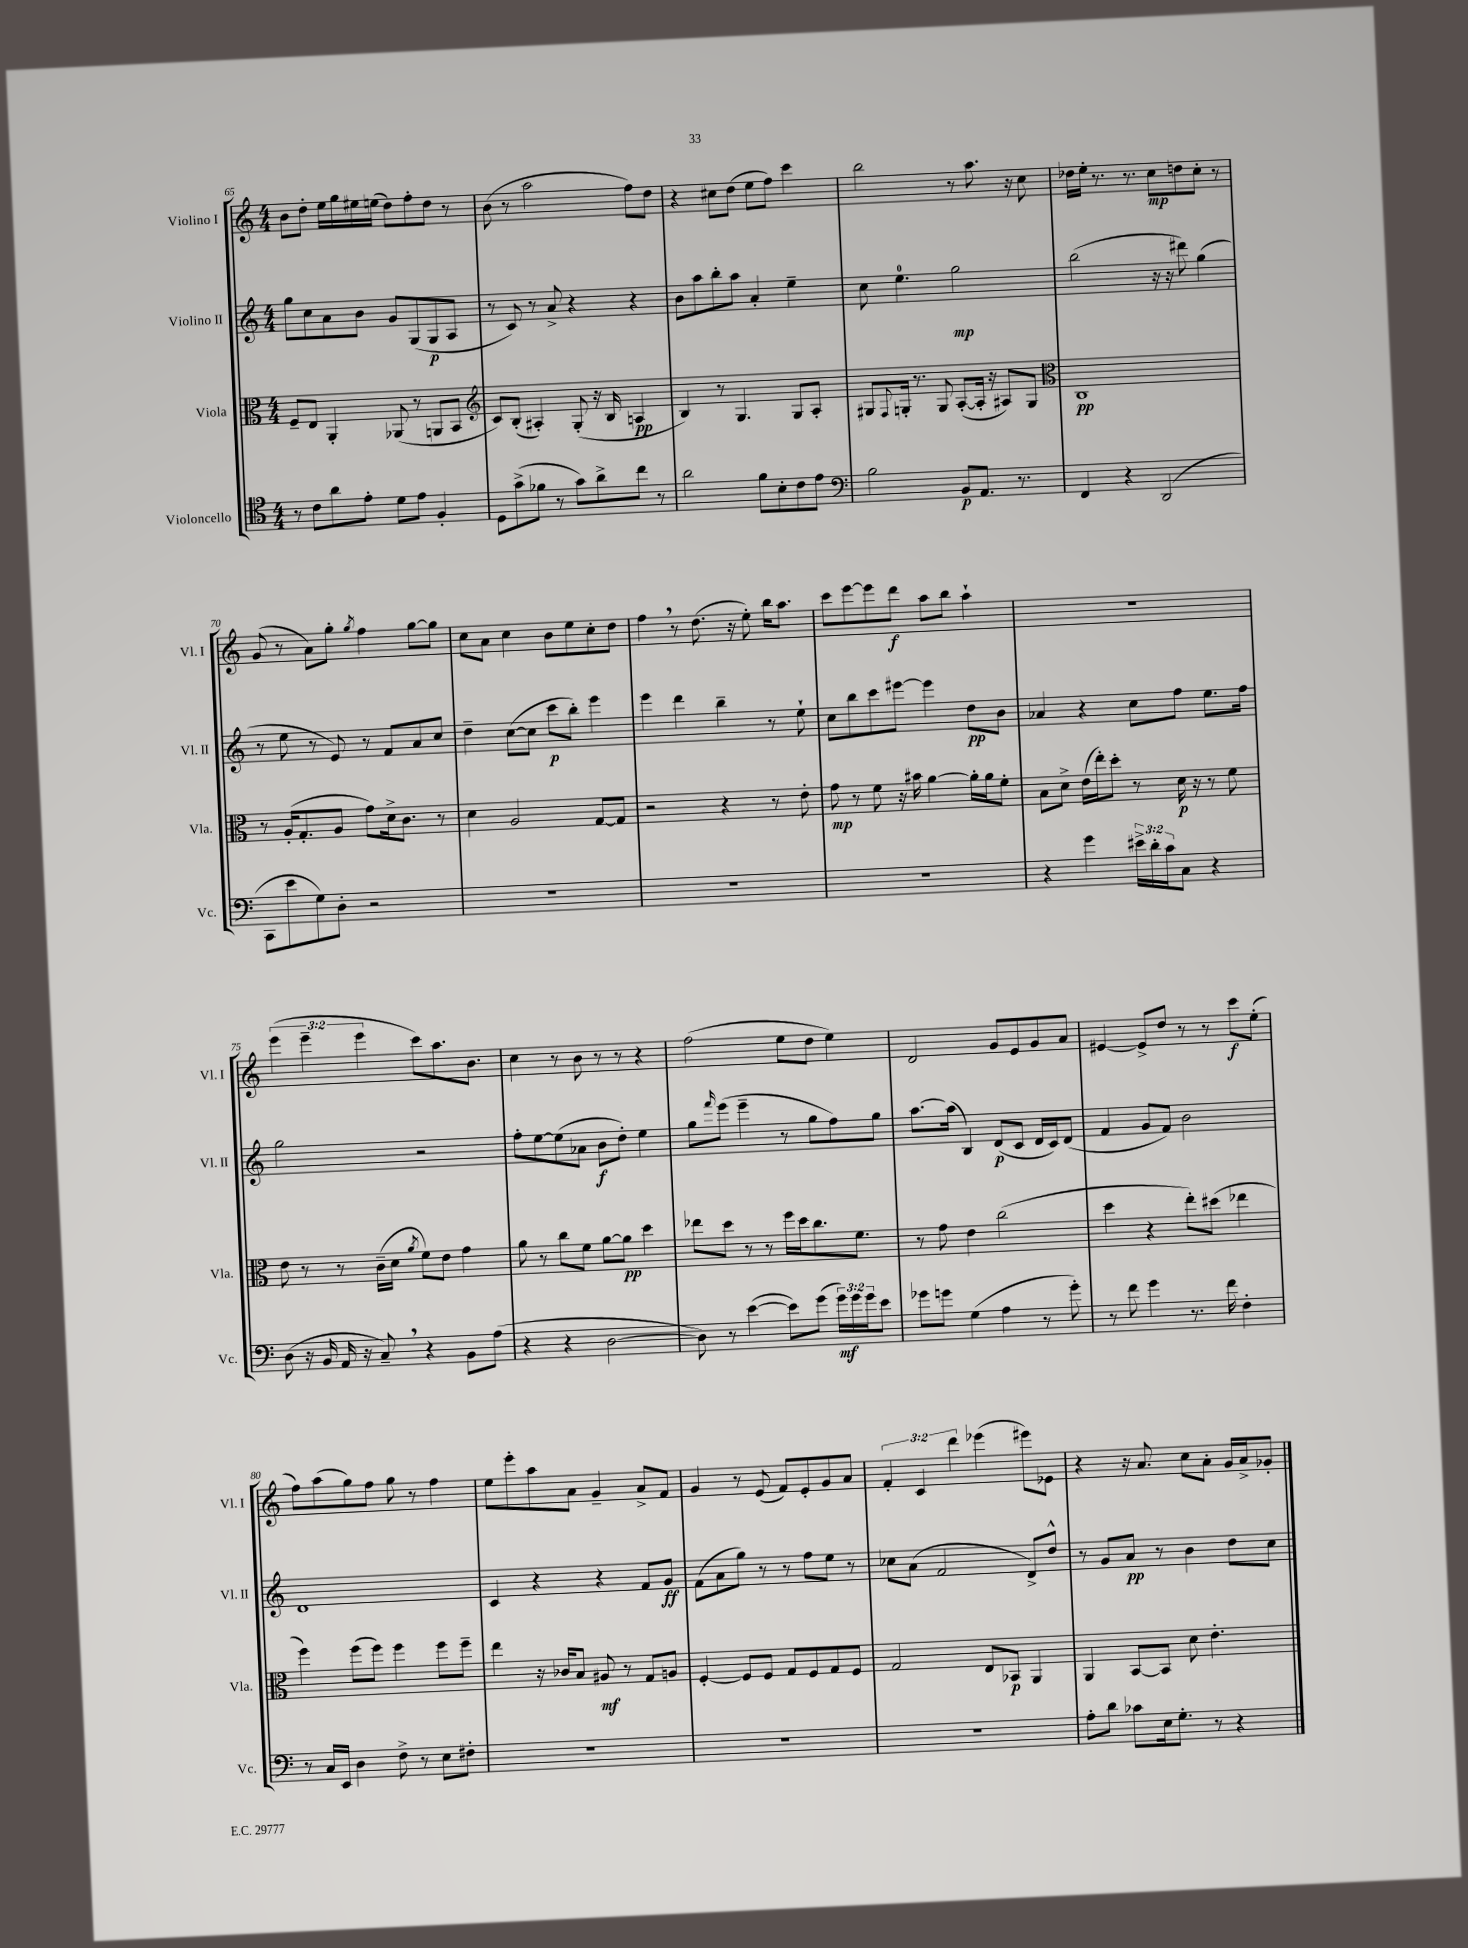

**kern	**kern	**kern	**kern
*staff4	*staff3	*staff2	*staff1
*clefC4	*clefC3	*clefG2	*clefG2
*k[]	*k[]	*k[]	*k[]
*M4/4	*M4/4	*M4/4	*M4/4
8r	8F~	8gg	8b
8c	8E	8cc	8dd'
8a	4AA'	8a	16ee
.	.	.	16gg
8e'	.	8b	16ee#
.	.	.	(16ee
8d	(8AA-	8g	8dd)
8e	8r	(8G	8ff'
4F'	8AA	8G	8dd
.	8BB	8A	8r
=	=	=	=
*	*clefG2	*	*
8D	8c)	8r	(8b
(8g^	(8B'	8c)	8r
8f-	4A#')	8r	2aa
8r	.	8a^	.
8g)	(8G'	4r	.
8a^	16r	.	.
.	16B	.	.
8cc	4A	4r	8ff)
8r	.	.	8dd
=	=	=	=
2a	4B)	8b	4r
.	.	8aa	.
.	8r	8bb'	8cc#
.	4.G	8aa	(8dd
8f	.	4a'	8ee
8B'	.	.	8ff)
8c	8G	4ee~	4ccc
8e	8A'	.	.
=	=	=	=
*clefF4	*	*	*
2B	8G#	8cc	2bb
.	8qqF	.	.
.	16G'	4.ee	.
.	8.r	.	.
.	8G	.	.
8BB	([8A'	2gg	8r
8.AA	16A']	.	8.aa
.	16r	.	.
.	8A#)	.	.
8.r	.	.	16r
.	8G	.	8cc
=	=	=	=
*	*clefC3	*	*
4FF	1C	(2bb	16dd-
.	.	.	16ee'
.	.	.	8.r
4r	.	.	.
.	.	.	8.r
(2DD	.	16r	8cc
.	.	16r	.
.	.	8ddd#)	8dd
.	.	(4gg	8cc'
.	.	.	8r
=	=	=	=
8CC	8r	8r	(8g
8e	(16A'	8ee	8r
.	8.G'	.	.
8G)	.	8r	8a)
8D'	8A	8e)	8gg'
.	.	.	8qgg
2r	8g)	8r	4ff
.	16d^	8f	.
.	8.c	.	.
.	.	8a	[8gg
.	8r	8cc	8gg]
=	=	=	=
1r	4d	4dd~	8cc
.	.	.	8a
.	2A	([8cc	4cc
.	.	8cc]	.
.	.	8ccc	8b
.	.	8bb')	8ee
.	[8G	4eee	8cc'
.	8G]	.	8dd
=	=	=	=
1r	2r	4eee	4ff
.	.	4ddd	8r
.	.	.	(8.dd
.	4r	4bb~	.
.	.	.	16r
.	.	.	8ee')
.	8r	8r	16bb
.	.	.	8.aa
.	8e'	8ee`	.
=	=	=	=
1r	8g	8cc	8ccc
.	8r	8bb	[8eee
.	8f	8ccc	8eee]
.	16r	[8eee#	8ddd
.	16b#	.	.
.	[4a	4eee#]	8aa
.	.	.	8bb
.	16a']	8dd	4aa`
.	16a	.	.
.	8f'	8b	.
=	=	=	=
4r	8B	4a-	1r
.	8d^	.	.
4g	(16e	4r	.
.	16ee')	.	.
.	8dd'	.	.
24e#^	8r	8cc	.
24d'	.	.	.
24c	.	.	.
8C	16d	8ff	.
.	16r	.	.
4r	8r	8.ee	.
.	8f	.	.
.	.	16ff	.
=	=	=	=
(8D	8e	2gg	(6eee
16r	8r	.	.
.	.	.	6eee~
16BB	.	.	.
16AA	8r	.	.
16r	.	.	.
.	.	.	6eee
8C~)	(16c~	.	.
.	16d	.	.
.	8qa	.	.
4r	8f)	2r	8ccc)
.	8e	.	8.aa
8BB	4g	.	.
.	.	.	8.b
(8A	.	.	.
=	=	=	=
4r	8a	8ff'	4cc
.	8r	[8ee	.
4r	8cc	(8ee]	8r
.	8f	8a-	8b
[2D	[8a	8b	8r
.	8a]	8dd')	8r
.	4dd	4ee	4r
=	=	=	=
8D])	8ee-	8gg	(2ff
.	.	16qqfff	.
8r	8dd	(8eee	.
([4e	8r	4eee~	.
.	8r	.	.
8e])	16ff	8r	8ee
.	16dd	.	.
(8g	8.cc	8gg	8dd
24g)	.	8ff)	4ee)
24g	.	.	.
.	8.f	.	.
24g	.	.	.
8e	.	8gg	.
=	=	=	=
8g-	8r	[8.aa	2d
8g	8g	.	.
.	.	(16aa]	.
(4G	4e	4B)	.
4A	(2cc	(8d	8g
.	.	8c	8e
8r	.	16d	8g
.	.	16c)	.
8g')	.	(8d	8a
=	=	=	=
8r	4dd	4f	[4e#
8f	.	.	.
4g	4r	8g	8e#^]
.	.	8f)	8dd
8.r	8ee')	2b	8r
.	(8dd#	.	8r
16f	.	.	.
4F'	4ee-	.	8ccc
.	.	.	(8ee'
=	=	=	=
8r	4ff)	1d	8ff)
16C	.	.	(8aa
16EE	.	.	.
4D	(8ff	.	8gg)
.	8ff)	.	8ff
8F^	4ff	.	8gg
8r	.	.	8r
8E	8ff	.	4ff
8F#'	8ff~	.	.
=	=	=	=
1r	4ee	4c	8ee
.	.	.	8eee'
.	16r	4r	8aa
.	16c-	.	.
.	8B	.	8a
.	8A#	4r	4g~
.	8r	.	.
.	8G	8f	8a^
.	8A	8g	8f
=	=	=	=
1r	[4F'	(8f	4g
.	.	8a	.
.	8F]	8gg)	8r
.	8F	8r	(8e
.	8G	8r	8f)
.	8F	8ff	8e'
.	8G	8ee	8g
.	8F	8r	8a
=	=	=	=
1r	2G	8cc-	6f'
.	.	(8a	.
.	.	.	6c
.	.	2f	.
.	.	.	6ddd
.	8E	.	(4eee-
.	8BB-	.	.
.	4AA	8d^)	8eee#)
.	.	8dd^^	8e-
=	=	=	=
8A'	4AA	8r	4r
8d	.	8g	.
8c-	[8BB	8a	16r
.	.	.	8.a
16E	8BB]	8r	.
8.G'	.	.	.
.	8d	4b	8cc
8r	4.e'	.	8a'
4r	.	8dd	16g
.	.	.	16a^
.	.	8cc	8g-'
==	==	==	==
*-	*-	*-	*-
